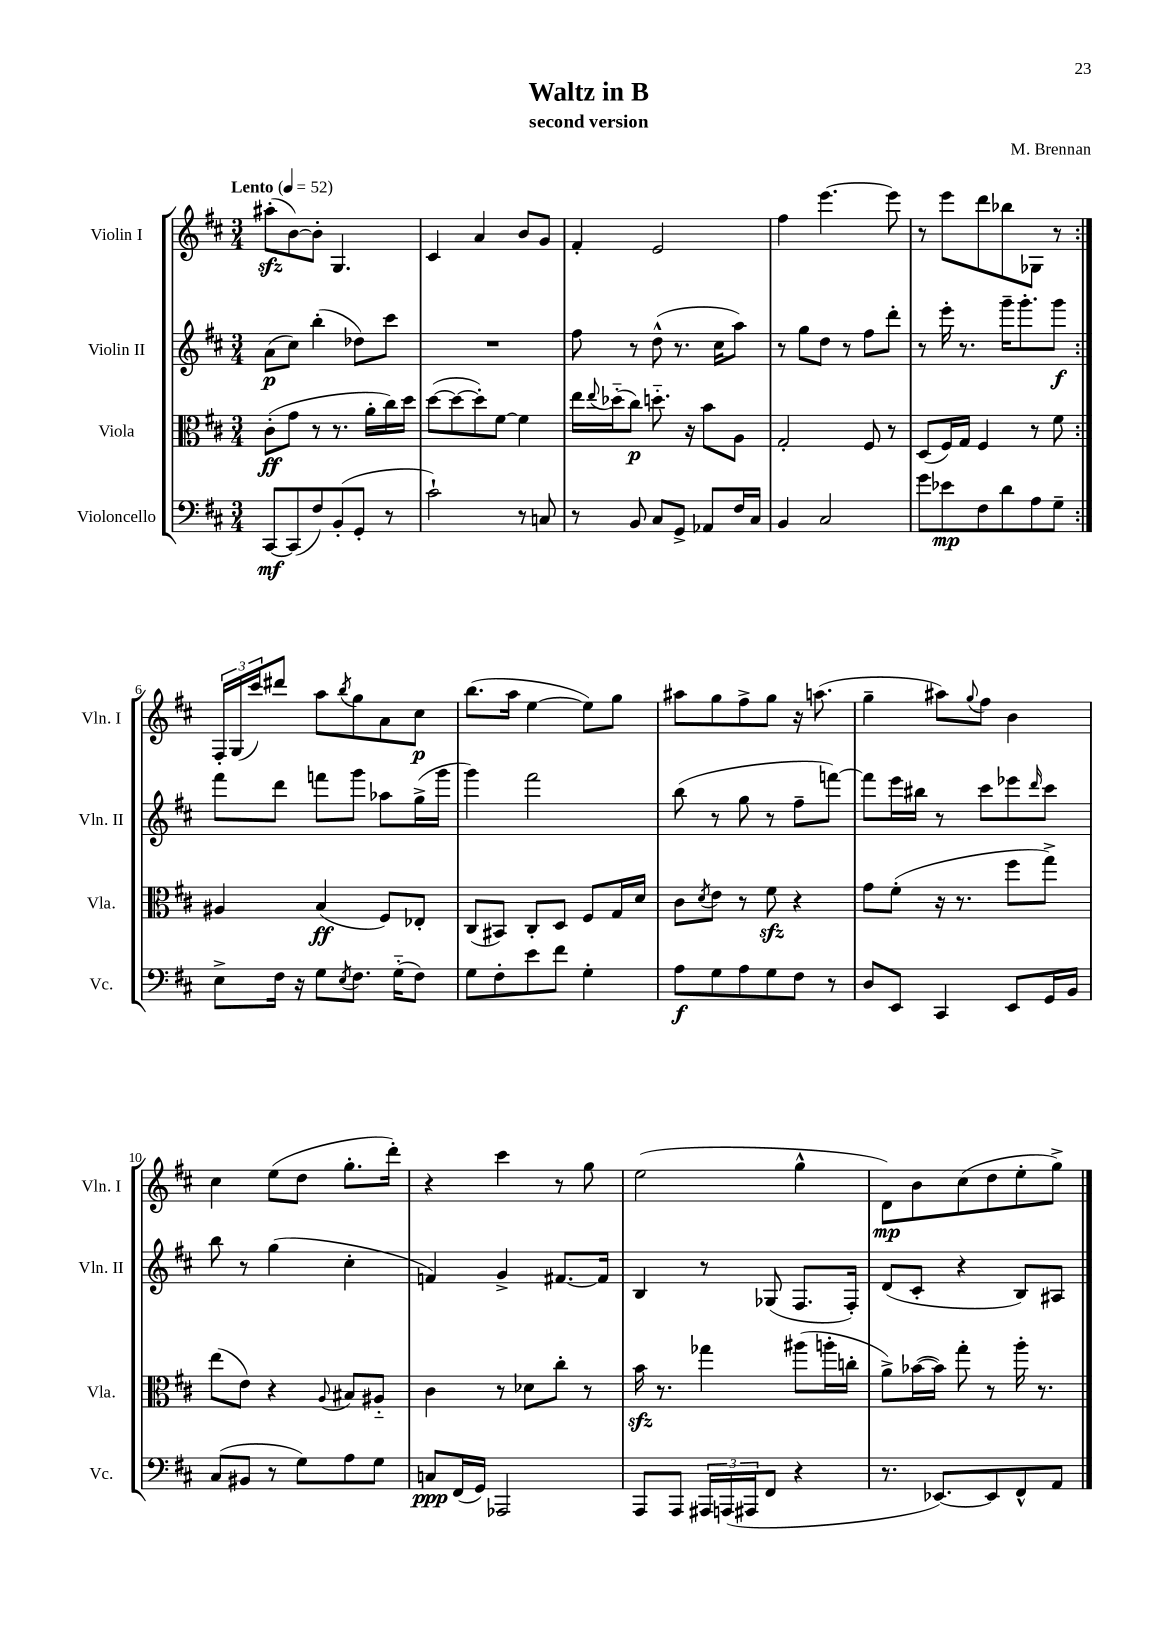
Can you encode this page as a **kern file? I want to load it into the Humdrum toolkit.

**kern	**dynam	**kern	**dynam	**kern	**dynam	**kern	**dynam
*part4	*part4	*part3	*part3	*part2	*part2	*part1	*part1
*staff4	*staff4	*staff3	*staff3	*staff2	*staff2	*staff1	*staff1
*I"Violoncello	*	*I"Viola	*	*I"Violin II	*	*I"Violin I	*
*I'Vc.	*	*I'Vla.	*	*I'Vln. II	*	*I'Vln. I	*
*clefF4	*	*clefC3	*	*clefG2	*	*clefG2	*
*k[f#c#]	*	*k[f#c#]	*	*k[f#c#]	*	*k[f#c#]	*
*M3/4	*	*M3/4	*	*M3/4	*	*M3/4	*
*MM52	*	*MM52	*	*MM52	*	*MM52	*
=1	=1	=1	=1	=1	=1	=1	=1
!	!	!	!	!	!	!LO:TX:a:B:t=Lento	!
[8CC#/L	mf	(8c#'\L	ff	(8a\L	p	(8aa#Xzz'\L	.
(8CC#/]	.	8g\J	.	8cc#\J)	.	[8b\)	.
8F#/)	.	8r	.	(4bb'\	.	8b'\J]	.
(8BB'/	.	8.r	.	.	.	4.G/	.
8GG'/J	.	.	.	8dd-X\L)	.	.	.
.	.	16a'\LL	.	.	.	.	.
8r	.	16cc#\)	.	8ccc#\J	.	.	.
.	.	16dd\JJ	.	.	.	.	.
=2	=2	=2	=2	=2	=2	=2	=2
2c#`\)	.	([8dd\L	.	2.r	.	4c#/	.
.	.	8dd\_	.	.	.	.	.
.	.	8dd'\])	.	.	.	4a/	.
.	.	[8f#\J	.	.	.	.	.
8r	.	4f#\]	.	.	.	8b/L	.
8Cn/	.	.	.	.	.	8g/J	.
=3	=3	=3	=3	=3	=3	=3	=3
8r	.	16ee\LL	.	8ff#\	.	4f#'/	.
.	.	8qqee/	.	.	.	.	.
.	.	(16dd-X\J	.	.	.	.	.
8BB/	.	8cc#\J)	p	8r	.	.	.
8C#/L	.	8.ddn\	.	(8dd^^\	.	2e/	.
8GG^/J	.	.	.	8.r	.	.	.
.	.	16r	.	.	.	.	.
8AA-X/L	.	8b\L	.	.	.	.	.
.	.	.	.	16cc#\KL	.	.	.
16F#/L	.	8A\J	.	8aa\J)	.	.	.
16C#/JJ	.	.	.	.	.	.	.
=4	=4	=4	=4	=4	=4	=4	=4
4BB/	.	2G'/	.	8r	.	4ff#\	.
.	.	.	.	8gg\L	.	.	.
2C#/	.	.	.	8dd\J	.	[4.eee\	.
.	.	.	.	8r	.	.	.
.	.	8F#/	.	8ff#\L	.	.	.
.	.	8r	.	8ddd'\J	.	8eee\]	.
=5	=5	=5	=5	=5	=5	=5	=5
8g\L	.	(8D/L	.	8r	.	8r	.
8e-X\	mp	16F#/L)	.	16eee'\	.	8eee\L	.
.	.	16G/JJ	.	8.r	.	.	.
8F#\	.	4F#/	.	.	.	8ddd\	.
8d\	.	.	.	16ggg~\KL	.	8bb-X\	.
.	.	.	.	8.ggg'\	.	.	.
8A\	.	8r	.	.	.	8G-X\J	.
8G~\J	.	8f#\	.	8ggg\J	f	8r	.
!!LO:LB:g=z
=6:|!	=6:|!	=6:|!	=6:|!	=6:|!	=6:|!	=6:|!	=6:|!
8E^\L	.	4A#X/	.	8fff#\L	.	24F#'/LL	.
.	.	.	.	.	.	(24G/	.
.	.	.	.	.	.	24ccc#/J)	.
16F#\Jk	.	.	.	8ddd\J	.	8ddd#X/J	.
16r	.	.	.	.	.	.	.
8G\L	.	(4B/	ff	8fffn\L	.	8aa\L	.
8qE/	.	.	.	.	.	8qbb/	.
8.F#\J	.	.	.	8ggg\J	.	8gg\	.
.	.	8F#/L)	.	8aa-X\L	.	8a\	.
(16G\KL	.	.	.	.	.	.	.
8F#\J)	.	8E-X'/J	.	(16gg^\L	.	8cc#\J	p
.	.	.	.	16ggg\JJ	.	.	.
=7	=7	=7	=7	=7	=7	=7	=7
8G\L	.	(8C#/L	.	4ggg\)	.	(8.bb\L	.
8F#'\	.	8BB#X/J)	.	.	.	.	.
.	.	.	.	.	.	16aa\Jk	.
8e\	.	8C#'/L	.	2fff#\	.	[4ee\	.
8f#\J	.	8D/J	.	.	.	.	.
4G'\	.	8F#/L	.	.	.	8ee\L])	.
.	.	16G/L	.	.	.	8gg\J	.
.	.	16d/JJ	.	.	.	.	.
=8	=8	=8	=8	=8	=8	=8	=8
8A\L	f	8c#\L	.	(8bb\	.	8aa#X\L	.
.	.	8qd/	.	.	.	.	.
8G\	.	8e\J	.	8r	.	8gg\	.
8A\	.	8r	.	8gg\	.	8ff#^\	.
8G\	.	8f#zz\	.	8r	.	8gg\J	.
8F#\J	.	4r	.	8ff#~\L	.	16r	.
.	.	.	.	.	.	(8.aan\	.
8r	.	.	.	[8fffn\J)	.	.	.
=9	=9	=9	=9	=9	=9	=9	=9
8D/L	.	8g\L	.	8fff\L]	.	4gg~\	.
8EE/J	.	(8f#'\J	.	16eee\L	.	.	.
.	.	.	.	16bb#X\JJ	.	.	.
4CC#/	.	16r	.	8r	.	8aa#X\L)	.
.	.	8.r	.	.	.	.	.
.	.	.	.	.	.	8qqgg/	.
.	.	.	.	8ccc#\L	.	8ff#\J	.
8EE/L	.	8ff#\L	.	8eee-X\	.	4b\	.
.	.	.	.	16qqddd/	.	.	.
16GG/L	.	8gg^\J)	.	8ccc#\J	.	.	.
16BB/JJ	.	.	.	.	.	.	.
!!LO:LB:g=z
=10	=10	=10	=10	=10	=10	=10	=10
(8C#/L	.	(8ee\L	.	8bb\	.	4cc#\	.
8BB#X/J	.	8e\J)	.	8r	.	.	.
8r	.	4r	.	(4gg\	.	(8ee\L	.
8G\L)	.	.	.	.	.	8dd\J	.
.	.	8qqA/	.	.	.	.	.
8A\	.	8B#X/L	.	4cc#'\	.	8.gg'\L	.
8G\J	.	8A#X/J	.	.	.	.	.
.	.	.	.	.	.	16ddd'\Jk)	.
=11	=11	=11	=11	=11	=11	=11	=11
8Cn/L	ppp	4c#\	.	4fn/)	.	4r	.
(16FF#/L	.	.	.	.	.	.	.
16GG/JJ)	.	.	.	.	.	.	.
2AAA-X/	.	8r	.	4g^/	.	4ccc#\	.
.	.	8d-X\L	.	.	.	.	.
.	.	8cc#'\J	.	[8.f#X/L	.	8r	.
.	.	8r	.	.	.	8gg\	.
.	.	.	.	16f#/Jk]	.	.	.
=12	=12	=12	=12	=12	=12	=12	=12
8AAA/L	.	16bzz\	.	4B/	.	(2ee\	.
.	.	8.r	.	.	.	.	.
8AAA/J	.	.	.	.	.	.	.
24AAA#X/LL	.	4gg-X\	.	8r	.	.	.
(24AAAn/	.	.	.	.	.	.	.
24AAA#X/J	.	.	.	.	.	.	.
8FF#/J	.	.	.	(8G-X/	.	.	.
4r	.	(8aa#X\L	.	8.F#/L	.	4gg^^\	.
.	.	16aan'\L	.	.	.	.	.
.	.	16ccn'\JJ	.	16F#'/Jk)	.	.	.
=13	=13	=13	=13	=13	=13	=13	=13
8.r	.	8a^\L)	.	(8d/L	.	8d\L)	mp
.	.	([16b-X\L	.	8c#'/J	.	8b\	.
[8.EE-X/L)	.	16b-\JJ])	.	.	.	.	.
.	.	8gg'\	.	4r	.	(8cc#\	.
8EE-/]	.	8r	.	.	.	8dd\	.
8FF#^^/	.	16aa'\	.	8B/L)	.	8ee'\	.
.	.	8.r	.	.	.	.	.
8AA/J	.	.	.	8A#X/J	.	8gg^\J)	.
==	==	==	==	==	==	==	==
*-	*-	*-	*-	*-	*-	*-	*-
